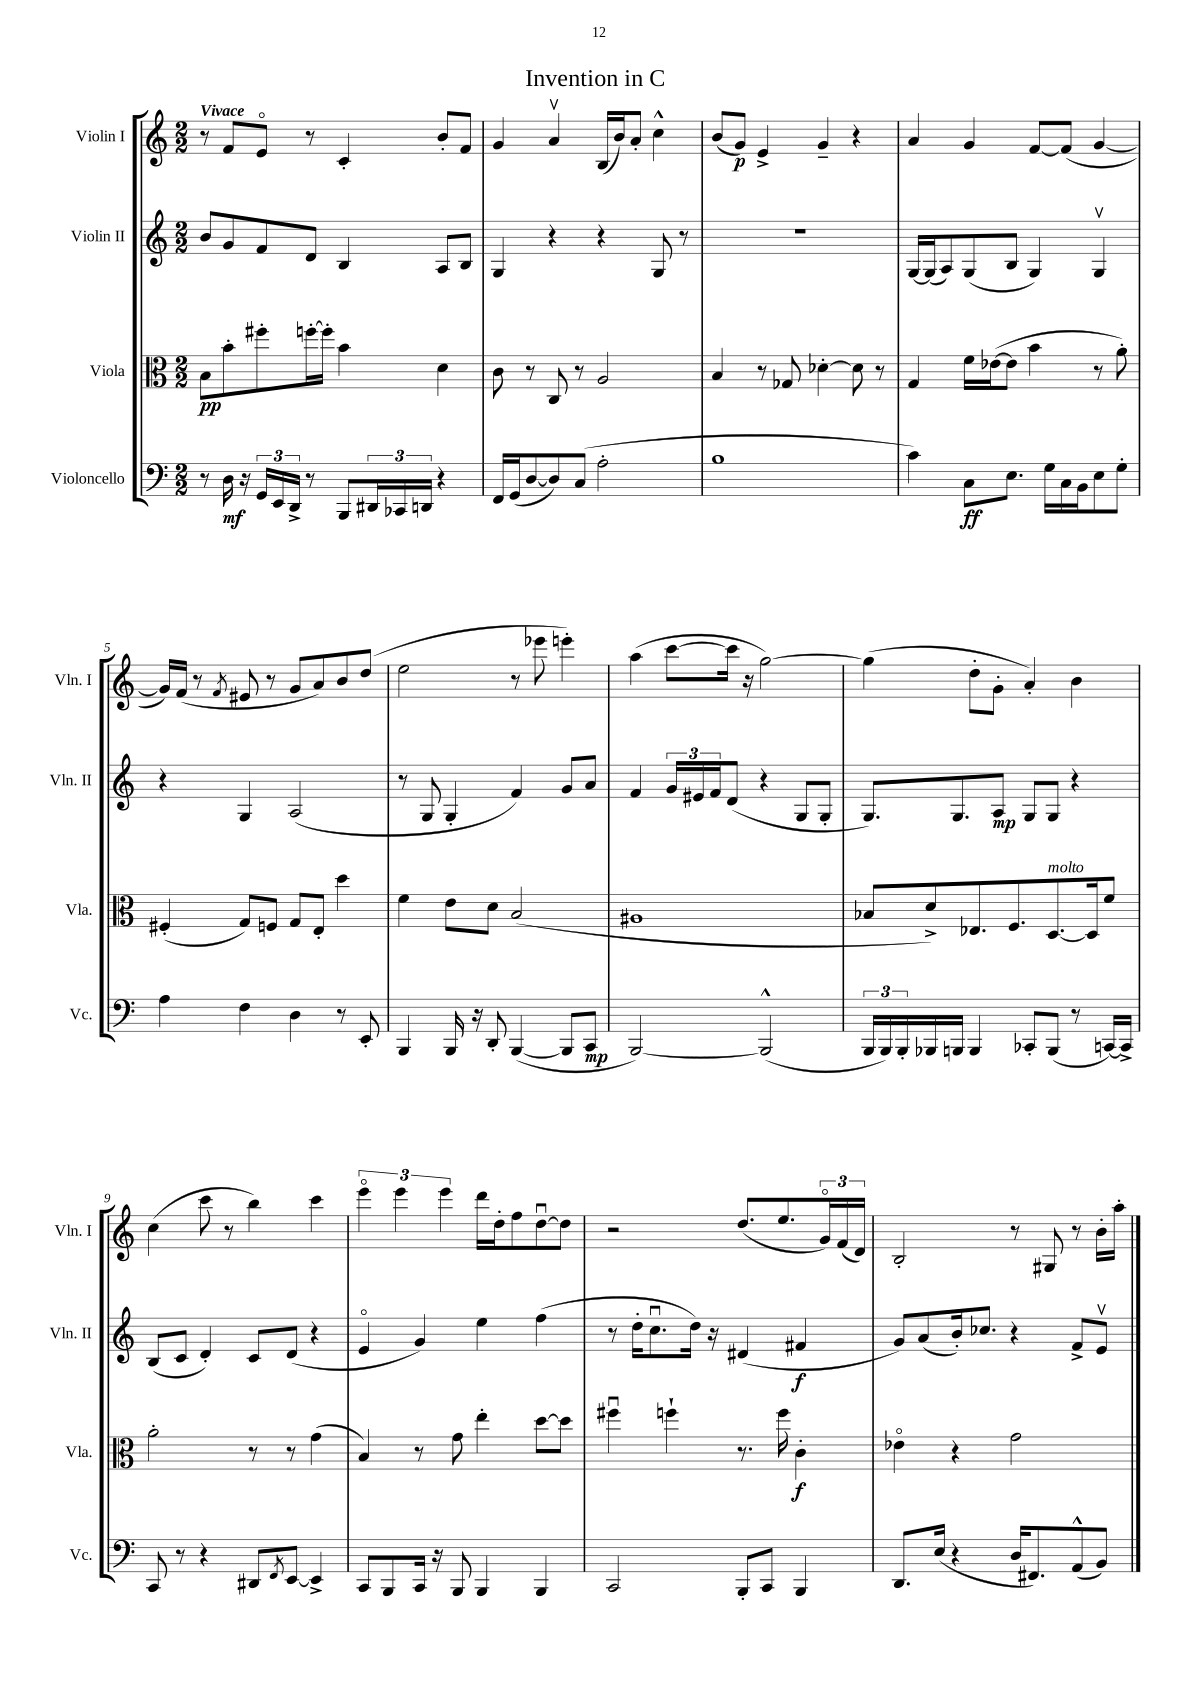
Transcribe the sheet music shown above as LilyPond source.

\header { title = "Invention in C" }
<<
\new StaffGroup <<
\new Staff = "s0" \with { instrumentName = "Violin I" shortInstrumentName = "Vln. I" } {
    \clef treble \key c \major \numericTimeSignature \time 2/2 \tempo "Vivace"
    r8 f'8 e'8\flageolet r8 c'4-. b'8-. f'8 |
    g'4 a'4\upbow b16( b'16) a'8-. c''4-^ |
    b'8( g'8\p) e'4-> g'4-- r4 |
    a'4 g'4 f'8~ f'8( g'4~ |
    g'16) f'16( r8 \acciaccatura { f'8 } eis'8 r8 g'8 a'8) b'8 d''8( |
    e''2 r8 ees'''8 e'''4-.) |
    a''4( c'''8~ c'''16 r16 g''2~) |
    g''4( d''8-. g'8-. a'4-.) b'4 |
    c''4( c'''8 r8 b''4) c'''4 |
    \tuplet 3/2 { e'''4\flageolet e'''4 e'''4 } d'''16 d''16-. f''8 d''8~\downbow d''8 |
    r2 d''8.( e''8. \tuplet 3/2 { g'16\flageolet) f'16( d'16) } |
    b2-. r8 gis8 r8 b'16-. a''16-. \bar "|." |
}
\new Staff = "s1" \with { instrumentName = "Violin II" shortInstrumentName = "Vln. II" } {
    \clef treble \key c \major \numericTimeSignature \time 2/2
    b'8 g'8 f'8 d'8 b4 a8 b8 |
    g4 r4 r4 g8 r8 |
    R1 |
    g16~ g16( a8) g8( b8 g4) g4\upbow |
    r4 g4 a2( |
    r8 g8 g4-. f'4) g'8 a'8 |
    f'4 \tuplet 3/2 { g'16 eis'16 f'16 } d'8( r4 g8 g8-. |
    g8.) g8. a8\mp g8 g8 r4 |
    b8( c'8 d'4-.) c'8 d'8( r4 |
    e'4\flageolet g'4) e''4 f''4( |
    r8 d''16-. c''8.\downbow d''16) r16 dis'4( fis'4\f |
    g'8) a'8( b'16-.) ces''8. r4 f'8-> e'8\upbow \bar "|." |
}
\new Staff = "s2" \with { instrumentName = "Viola" shortInstrumentName = "Vla." } {
    \clef alto \key c \major \numericTimeSignature \time 2/2
    b8\pp b'8-. fis''8-. f''16~-. f''16-. b'4 d'4 |
    c'8 r8 c8 r8 a2 |
    b4 r8 ges8 des'4~-. des'8 r8 |
    g4 f'16 ees'16~( ees'8 b'4 r8 a'8-.) |
    fis4-.( g8) f8 g8 e8-. d''4 |
    f'4 e'8 d'8 b2( |
    ais1 |
    bes8 d'8->) ees8. f8. d8.~^\markup { \italic "molto" } d16 f'8 |
    a'2-. r8 r8 g'4( |
    b4) r8 g'8 e''4-. d''8~ d''8 |
    fis''4\downbow f''4-! r8. f''16 c'4-.\f |
    ees'4\flageolet r4 g'2 \bar "|." |
}
\new Staff = "s3" \with { instrumentName = "Violoncello" shortInstrumentName = "Vc." } {
    \clef bass \key c \major \numericTimeSignature \time 2/2
    r8 d16\mf r16 \tuplet 3/2 { g,16 e,16 d,16-> } r8 b,,8 \tuplet 3/2 { dis,16 ces,16 d,16 } r4 |
    f,16 g,16( d8~ d8) c8( a2-. |
    b1 |
    c'4) c8\ff e8. g16 c16 b,16 e8 g8-. |
    a4 f4 d4 r8 e,8-. |
    b,,4 b,,16 r16 d,8-. b,,4~( b,,8 c,8\mp |
    b,,2~) b,,2-^( |
    \tuplet 3/2 { b,,16 b,,16) b,,16-. } bes,,16 b,,16 b,,4 ces,8-. b,,8( r8 c,16~) c,16-> |
    c,8 r8 r4 dis,8 \acciaccatura { f,8 } e,8~ e,4-> |
    c,8 b,,8 c,16 r16 b,,8 b,,4 b,,4 |
    c,2 b,,8-. c,8 b,,4 |
    d,8. e16( r4 d16 fis,8.) a,8-^( b,8) \bar "|." |
}
>>
>>
